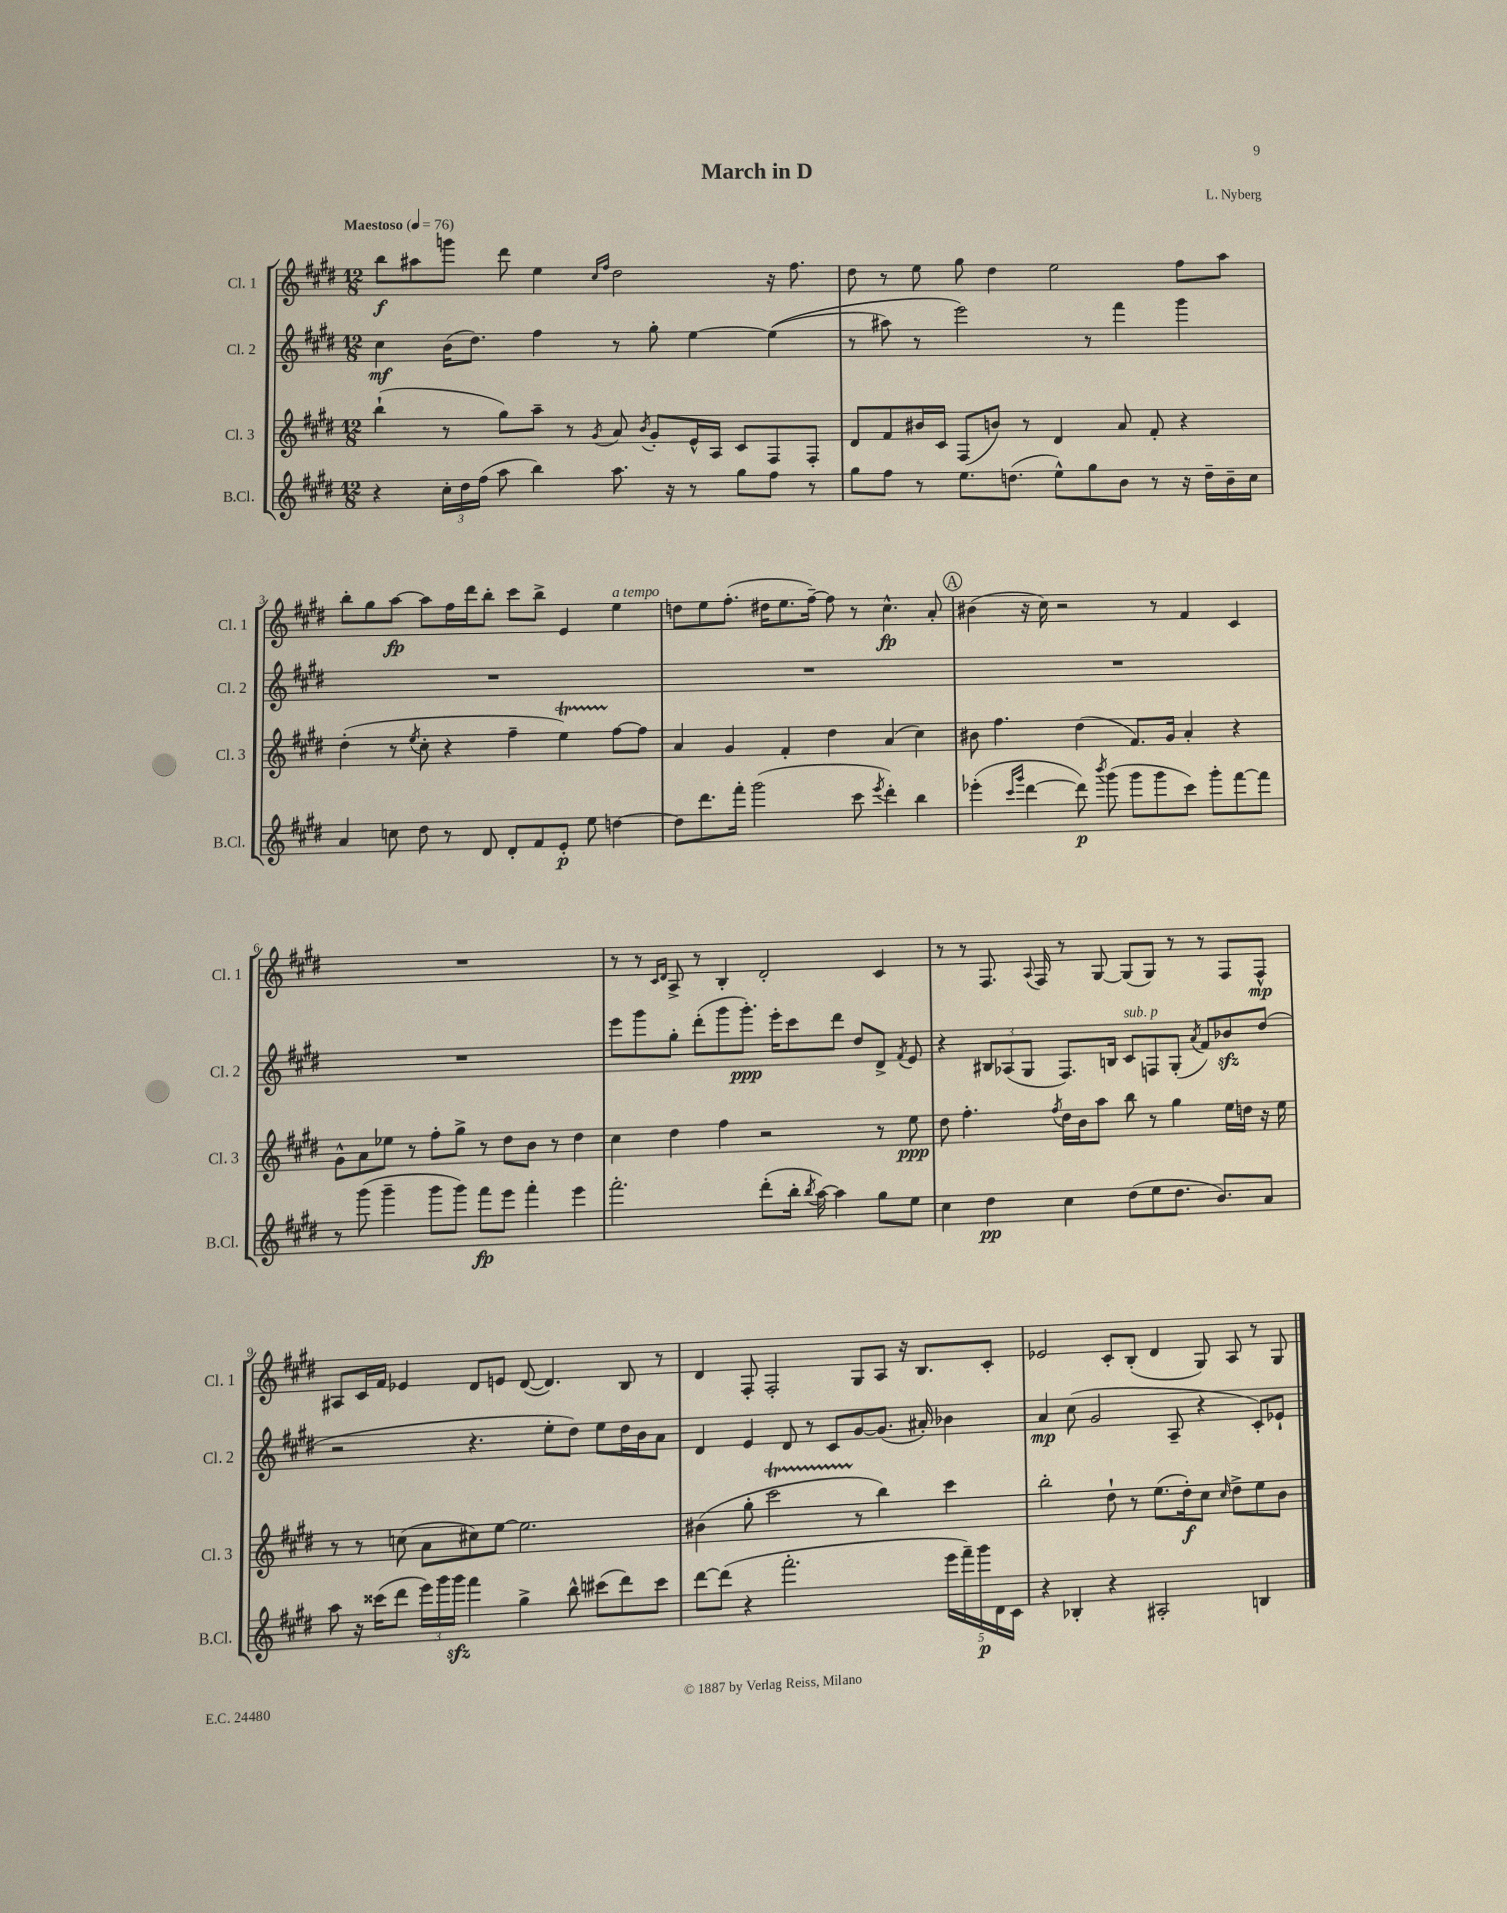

**kern	**kern	**kern	**kern
*staff4	*staff3	*staff2	*staff1
*clefG2	*clefG2	*clefG2	*clefG2
*k[f#c#g#d#]	*k[f#c#g#d#]	*k[f#c#g#d#]	*k[f#c#g#d#]
*M12/8	*M12/8	*M12/8	*M12/8
*MM76	*MM76	*MM76	*MM76
4r	(4bb`	4cc#	8bb
.	.	.	8aa#
24cc#'	8r	(16b	8ggg
24dd#	.	.	.
.	.	8.dd#)	.
(24ff#	.	.	.
8aa	8gg#)	.	8ddd#
4bb)	8aa~	4ff#	4ee
.	8r	.	.
.	.	.	16qqcc#
.	8qg#	.	16qqff#
8.aa	8a	8r	2dd#
.	8qb	.	.
.	8g#'	8gg#'	.
16r	.	.	.
8r	16e^^	[4ee	.
.	16A	.	.
8gg#	8c#	.	.
8ff#	8F#	&((4ee]	16r
.	.	.	8.ff#
8r	8F#'	.	.
=	=	=	=
8gg#	8d#	8r	8dd#
8ff#	8f#	8aa#)	8r
8r	16b#	8r	8ee
.	16c#	.	.
8.ee	(8F#	2eee&)	8gg#
.	8b)	.	4dd#
(8.dd	.	.	.
.	8r	.	.
8ee^^)	4d#	.	2ee
8gg#	.	8r	.
8b	8a	4fff#	.
8r	8f#'	.	.
16r	4r	4ggg#	8ff#
16dd~	.	.	.
16b~	.	.	8aa
16cc#	.	.	.
=	=	=	=
4a	(4dd#'	1.r	8bb'
.	.	.	8gg#
8cc	8r	.	[8aa
.	8qee	.	.
8dd#	8cc#'	.	8aa]
8r	4r	.	16ff#
.	.	.	16ddd#
8d#	.	.	8bb'
8d#'	4ff#~	.	8ccc#
8f#	.	.	8bb^
8e'	4ee)	.	4e
8ee	.	.	.
[4dd	[8ff#	.	4ee
.	8ff#]	.	.
=	=	=	=
8dd]	4a	1.r	8dd
8.ddd#	.	.	8ee
.	4g#	.	(8.ff#'
16fff#'	.	.	.
(2ggg#	.	.	.
.	.	.	16dd#
.	4f#'	.	8.ee
.	.	.	[16ff#~)
.	4dd#	.	8ff#]
8ccc#	.	.	8r
8qeee	.	.	.
4ddd#')	(4a	.	4.cc#^^
4bb	4cc#)	.	.
.	.	.	8a'
=	=	=	=
(4eee-'	8b#	1.r	(4b#
.	4.ff#	.	.
16qqccc#	.	.	.
16qqggg#	.	.	.
[4ddd#	.	.	16r
.	.	.	16cc#)
.	.	.	2r
8ddd#])	(4dd#	.	.
8qbbb	.	.	.
(8ggg#	.	.	.
8ggg#	8.f#)	.	.
8ggg#	.	.	8r
.	16g#	.	.
8ccc#)	4a'	.	4f#
8ggg#'	.	.	.
[8fff#	4r	.	4c#
8fff#]	.	.	.
=	=	=	=
8r	8g#^^	1.r	1.r
(8ggg#	8a	.	.
4ggg#~	8ee-	.	.
.	8r	.	.
8ggg#	8ff#'	.	.
8ggg#)	8gg#^	.	.
8fff#	8r	.	.
8eee	8dd#	.	.
4fff#'	8b	.	.
.	8r	.	.
4eee	4dd#	.	.
=	=	=	=
2.fff#'	4cc#	8eee	8r
.	.	8ggg#	8r
.	.	.	16qqc#
.	.	.	16qqd#
.	4dd#	8gg#'	8A^
.	.	(8ddd#'	8r
.	4ff#	8ggg#	4B'
.	.	8.ggg#')	.
(8ddd#'	2r	.	2d#'
.	.	16eee'	.
16bb'	.	8ccc#	.
8qbb	.	.	.
[16aa)	.	.	.
4aa]	.	8ddd#	.
.	.	8dd#	.
8gg#	8r	8d#^	4c#
.	.	8qf#	.
8ee	8ee	8e	.
=	=	=	=
4cc#	8dd#	4r	8r
.	4.ff#'	.	8r
4dd#	.	12B#	8.F#
.	.	(12A-	.
.	.	12G#	.
.	.	.	8qqA
.	.	.	16F#
.	8qff#	.	.
4cc#	16dd#	8.F#)	8r
.	16b	.	.
.	8aa	.	[8G#
.	.	16B	.
(8dd#	8bb	8c#	(8G#]
8ee	8r	8F	8G#)
8.dd#	4gg#	(8G#'	8r
.	.	8qa	.
.	.	8f#)	8r
8.b)	.	.	.
.	16ee	8b-	8F#
.	16dd	.	.
8a	16r	(8dd#	8F#^^
.	16ee	.	.
=	=	=	=
8aa	8r	2r	8A#
16r	8r	.	16c#
(16ccc##	.	.	16f#
8ddd#	(8cc	.	4e-
24eee)	8a	.	.
24ggg#	.	.	.
24ggg#	.	.	.
4fff#	8cc#)	4.r	8d#
.	[8ee	.	8e
4gg#^	2.ee]	.	([8d#
.	.	8ee'	4.d#])
8bb^^	.	8dd#)	.
(8ccc#	.	8ee	.
8ddd#)	.	16dd#	8B
.	.	16b	.
8ccc#	.	8a	8r
=	=	=	=
[8ddd#	(4b#	4d#	4d#
(8ddd#]	.	.	.
4r	8gg#'	4e	8F#'
.	2ccc#	.	2F#'
2.fff#'	.	8d#	.
.	.	8r	.
.	.	8c#	.
.	8r	[8g#	8G#
.	4bb)	(8.g#]	8A
.	.	.	16r
.	.	16a#')	8.B
20eee	4ccc#	4b-	.
20fff#~)	.	.	.
20ggg#	.	.	.
.	.	.	8c#'
20d#	.	.	.
20c#	.	.	.
=	=	=	=
4r	2bb'	4a	2e-
4B-'	.	(8cc#	.
.	.	2g#	.
4r	8dd#`	.	8c#'
.	8r	.	(8B'
2A#'	(8.ee	.	4d#
.	.	8A~	.
.	16dd#')	.	.
.	8cc#	4r	8G#)
.	16qqcc#	.	.
.	8dd#^	.	8A
4B	8ee	8c#')	8r
.	8b	8e-`	8G#
==	==	==	==
*-	*-	*-	*-
